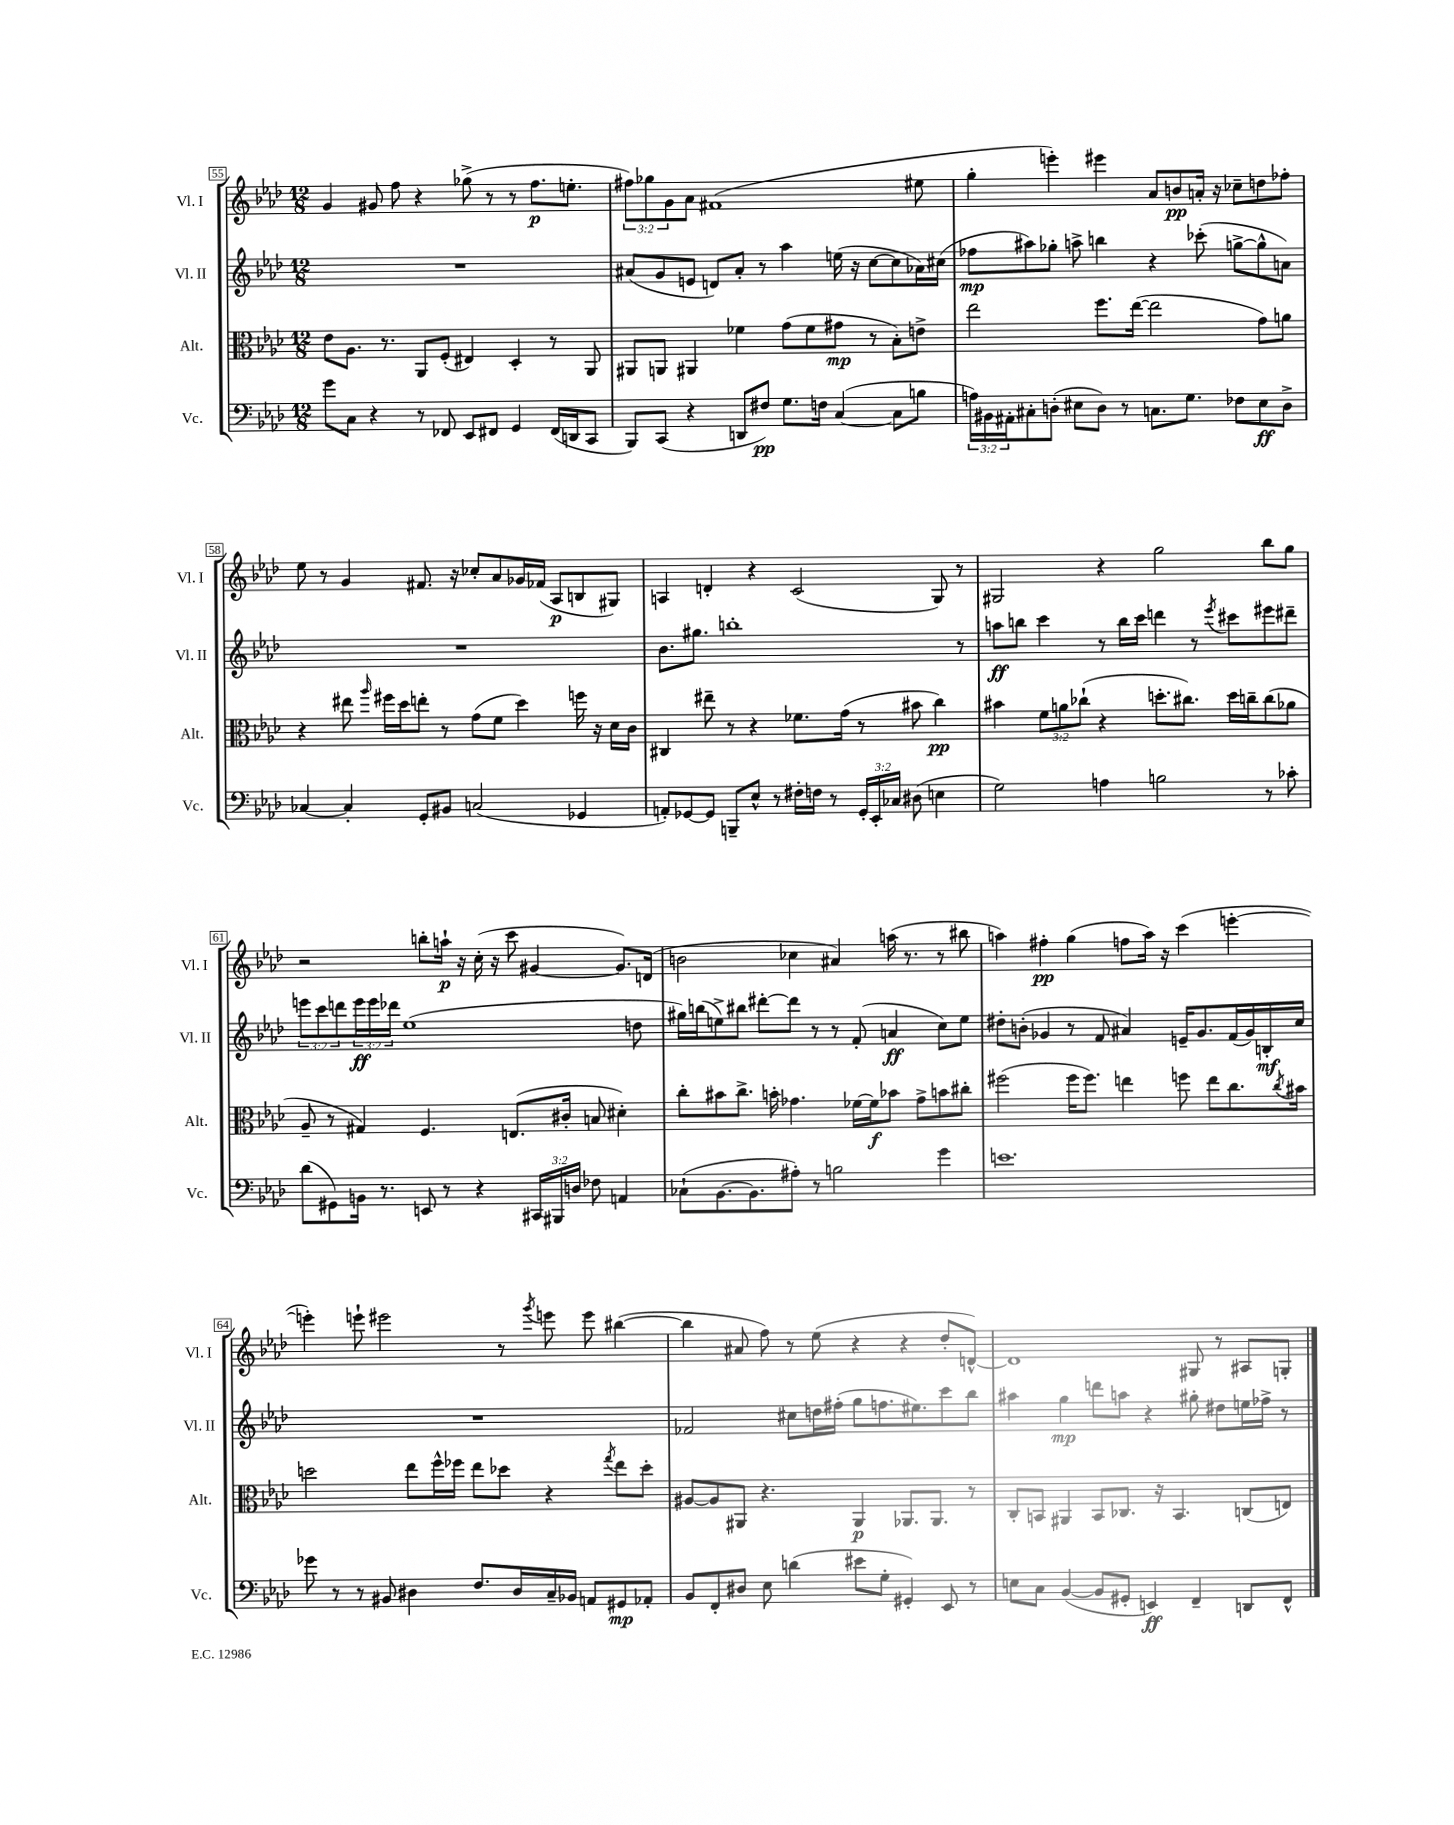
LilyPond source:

<<
\new StaffGroup <<
\new Staff = "s0" \with { instrumentName = "Vl. I" shortInstrumentName = "Vl. I" } {
    \clef treble \key aes \major \numericTimeSignature \time 12/8 \override Staff.TupletNumber.text = #tuplet-number::calc-fraction-text
    g'4 gis'8 f''8 r4 ges''8->( r8 r8 f''8.\p e''8.-. |
    \tuplet 3/2 { fis''8) ges''8 g'8 } aes'8 fis'1( eis''8 |
    g''4-. e'''4-.) eis'''4 aes'8 b'8\pp a'16-. r16 ces''8-- d''8 fes''8-. |
    ees''8 r8 g'4 fis'8. r16 ces''8-. aes'8 ges'16 fes'16( aes8\p b8 gis8) |
    a4 d'4-. r4 c'2( g8) r8 |
    gis2 r4 g''2 bes''8 g''8 |
    r2 b''8-. a''16-!\p r16 c''16-.( r16 c'''8 gis'4~ gis'8.) d'16( |
    b'2 ces''4 ais'4) a''16( r8. r8 bis''8 |
    a''4) fis''4-.\pp g''4( f''8 a''16) r16 c'''4( e'''4~-. |
    e'''4-.) e'''8-! eis'''2 r8 \acciaccatura { g'''8 } e'''8 e'''8 bis''4~( |
    bis''4 ais'8 f''8) r8 ees''8( r4 r4 des''8-. d'8~-^) |
    d'1 gis8 r8 ais8 g8-. \bar "|." |
}
\new Staff = "s1" \with { instrumentName = "Vl. II" shortInstrumentName = "Vl. II" } {
    \clef treble \key aes \major \numericTimeSignature \time 12/8 \override Staff.TupletNumber.text = #tuplet-number::calc-fraction-text
    R1. |
    ais'8( g'8 e'8 d'8) ais'8-. r8 aes''4 e''16( r16 c''8~ c''8 aes'16) cis''16( |
    fes''8\mp ais''8) ges''8-. a''8-> b''4 r4 ces'''8-.( g''8~-> g''8-^ a'8) |
    R1. |
    bes'8. gis''8. b''1-. r8 |
    a''8\ff b''8 c'''4 r8 b''16 c'''16 d'''4 r8 \acciaccatura { ees'''8 } cis'''8 eis'''8 dis'''8-- |
    \tuplet 3/2 { e'''8 c'''8 d'''8 } \tuplet 3/2 { e'''16\ff e'''16 des'''16 } ees''1( d''8 |
    gis''16) b''16( e''8->) bis''8 dis'''8~-. dis'''8 r8 r8 f'8-.( a'4\ff c''8) e''8 |
    dis''8-. b'8-.( ges'4 r8 f'8 ais'4) e'16-- ges'8. f'16( ges'16) b16-.\mf c''16 |
    R1. |
    fes'2 cis''8 d''16 fis''16-.( g''8 f''8. eis''8.) c'''8 bes''8 |
    ais''4 g''4\mp d'''8 a''8 r4 gis''8-. dis''8 e''16 fes''16-> r8 \bar "|." |
}
\new Staff = "s2" \with { instrumentName = "Alt." shortInstrumentName = "Alt." } {
    \clef alto \key aes \major \numericTimeSignature \time 12/8 \override Staff.TupletNumber.text = #tuplet-number::calc-fraction-text
    ees'8 aes8. r8. aes,8 f8-.( eis4) des4-. r8 aes,8 |
    ais,8 a,8 ais,4 fes'4 g'8( fes'8 gis'8\mp r8 bes8-.) e'8-> |
    ees''2 f''8. ees''16~( ees''2 g'8) a'8 |
    r4 eis''8 \grace { aes''16 } fis''16 des''16 e''8-. r8 g'8( f'8 des''4) f''16 r16 des'16 c'16 |
    cis4 eis''8-- r8 r4 fes'8. g'16( r8 bis'8 c''4\pp) |
    bis'4 \tuplet 3/2 { f'8 a'8 ces''8-!( } r4 d''8.-. cis''8.) d''16 c''16-- c''8( aes'8 |
    aes8-- r8 gis4) f4. e8.( cis'16-. b8 dis'4-.) |
    c''8-. bis'8 c''8.-> b'16-. ges'4. fes'16~ fes'16\f bes'8 ges'8-> b'8 cis''8-. |
    fis''2( fis''16 fis''8.) e''4 f''8 e''8 c''8. \acciaccatura { c''8 } bis'16 |
    d''2 ees''8 f''16-^ fes''16 ees''8 des''8 r4 \acciaccatura { g''8 } ees''8 des''8-. |
    ais8~ ais8 ais,8 r4. ais,4\p aes,8. aes,8. r8 |
    c8-. b,8 ais,4 b,8 ces8. r16 b,4. c8( e8) \bar "|." |
}
\new Staff = "s3" \with { instrumentName = "Vc." shortInstrumentName = "Vc." } {
    \clef bass \key aes \major \numericTimeSignature \time 12/8 \override Staff.TupletNumber.text = #tuplet-number::calc-fraction-text
    g'8 c8 r4 r8 fes,8 ees,8 fis,8 g,4 fis,16( d,16 c,8 |
    bes,,8) c,8( r4 d,8 fis8\pp) g8. f16 c4~( c8 b8 |
    \tuplet 3/2 { a16) bis,16 ais,16-. } cis8-. d8-.( eis8 d8) r8 c8. g8. fes8 eis8\ff d8-> |
    ces4~ ces4-. g,8-. bis,8 c2( ges,4 |
    a,8-.) ges,8~ ges,8 b,,8-- ees8-^ r8 fis16-. f16 r8 \tuplet 3/2 { ges,16-. ees,16-. ces16 } dis8( e4 |
    g2) a4 b2 r8 ces'8-. |
    des'8( gis,8) b,16 r8. e,8 r8 r4 \tuplet 3/2 { cis,16 bis,,16 d16 } fes8 a,4 |
    ces8-!( bes,8.~ bes,8. ais8-.) r8 b2 g'4 |
    e'1. |
    ges'8 r8 r8 bis,8 dis4 f8. dis16 c16-- bes,16 a,8 gis,8\mp aes,8-. |
    bes,8 f,8-. dis8 ees8 d'4( eis'8 g8-. gis,4-.) ees,8 r8 |
    e8 c8 bes,4~( bes,8 gis,8-. e,4\ff) f,4-- d,8 f,8-^ \bar "|." |
}
>>
>>
\layout { \context { \Score currentBarNumber = #55 \override BarNumber.stencil = #(make-stencil-boxer 0.1 0.3 ly:text-interface::print) } }
